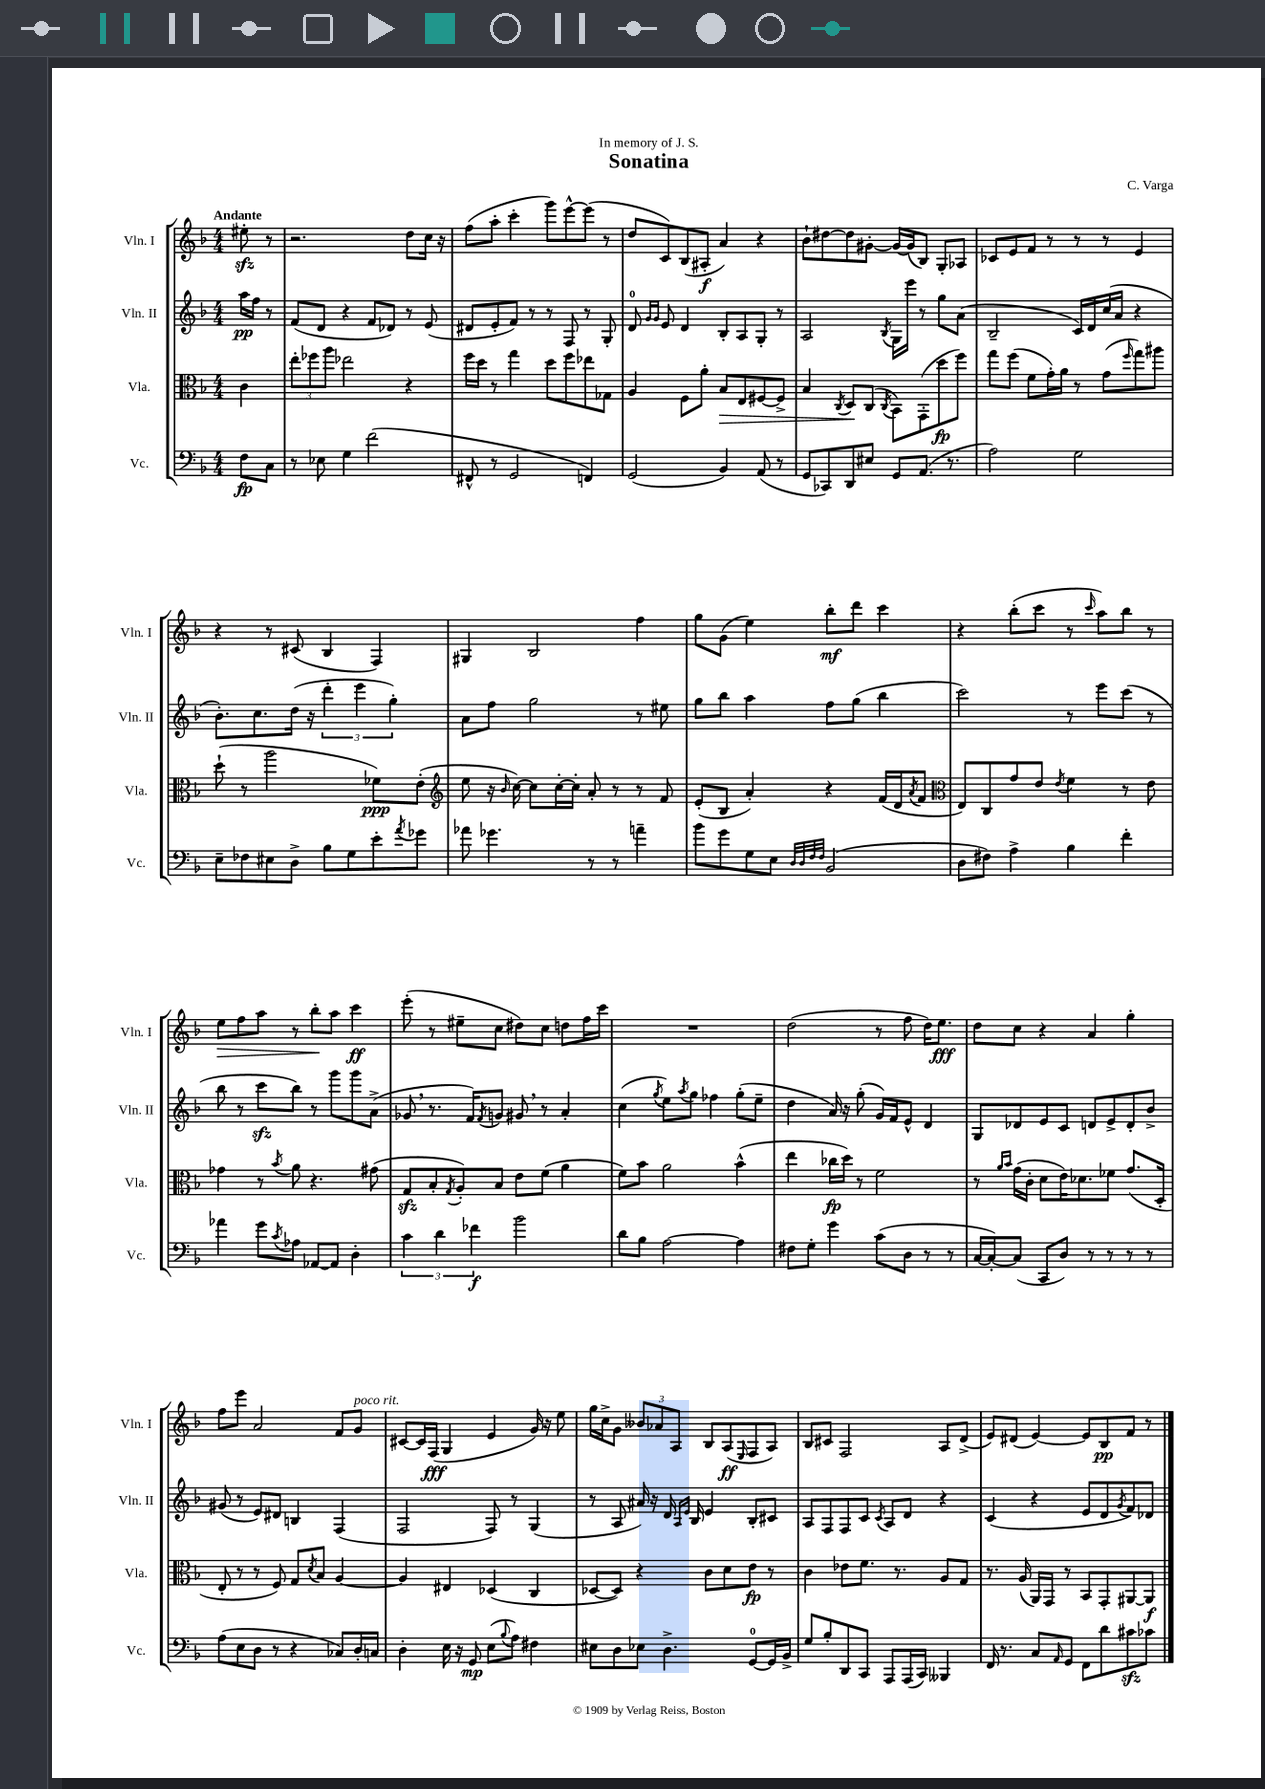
\header { title = "Sonatina" composer = "C. Varga" dedication = "In memory of J. S." }
<<
\new StaffGroup <<
\new Staff = "s0" \with { instrumentName = "Vln. I" shortInstrumentName = "Vln. I" } {
    \clef treble \key f \major \numericTimeSignature \time 4/4 \partial 4 \tempo "Andante"
    eis''8-.\sfz r8 |
    r2. d''8 c''16 r16 |
    f''8( a''8-. c'''4-. g'''8) e'''8~-^ e'''8( r8 |
    d''8 c'8) bes8( ais8-.\f a'4) r4 |
    bes'8-! dis''8~ dis''8 gis'8~-. gis'16~ gis'16( bes8) g8-. aes8 |
    ces'8 e'8 f'8 r8 r8 r8 e'4 |
    r4 r8 cis'8( bes4 f4) |
    gis4 bes2 f''4 |
    g''8 g'8( e''4) bes''8-.\mf d'''8 c'''4 |
    r4 bes''8-.( c'''8 r8 \grace { c'''16 } a''8) bes''8 r8 |
    e''8\> f''8 a''8 r8 bes''8-.\! a''8 c'''4\ff |
    e'''8-.( r8 eis''8-- c''8 dis''8) c''8 d''8 f''16 c'''16 |
    R1 |
    d''2( r8 f''8 d''16) e''8.\fff |
    d''8 c''8 r4 a'4 g''4-. |
    f''8 e'''8 a'2 f'8 g'8^\markup { \italic "poco rit." } |
    cis'8~ cis'16 f16\fff( g4 e'4 g'16) r16 e''8 |
    g''16 c''16-> g'8 \tuplet 3/2 { beses'8 aes'8 a8 } bes8 a8\ff( \grace { e16 } f8 a8) |
    bes8 cis'8 f2 a8 d'8->( |
    e'8) dis'8( e'4~) e'8 bes8\pp f'8 r8 \bar "|." |
}
\new Staff = "s1" \with { instrumentName = "Vln. II" shortInstrumentName = "Vln. II" } {
    \clef treble \key f \major \numericTimeSignature \time 4/4 \partial 4
    a''16\pp f''16 r8 |
    f'8( d'8 r4 f'8 des'8) r8 e'8( |
    dis'8 e'8-. f'8) r8 r8 f8 r8 g8-. |
    d'8-0 \grace { g'16 g'16 } e'8 d'4 bes8-. a8 g8-. r8 |
    a2 \acciaccatura { bes8 } g16 e'''16 r8 g''8 a'8( |
    bes2-- c'16) d'16 c''16( a'16 r4 |
    bes'8.-.) c''8. d''16( r16 \tuplet 3/2 { d'''4-. e'''4 g''4-.) } |
    a'8 f''8 g''2 r8 eis''8 |
    g''8 bes''8 a''4 f''8 g''8( bes''4 |
    c'''2) r8 e'''8 c'''8( r8 |
    bes''8 r8 c'''8\sfz bes''8) r8 g'''8 g'''8 a'8->( |
    ges'8 \breathe r8. f'16) \acciaccatura { f'8 } g'8 gis'8 \breathe r8 a'4-. |
    c''4( \acciaccatura { g''8 } e''8) \acciaccatura { a''8 } g''8 fes''4 g''8-.( e''8-- |
    d''4 a'16) r16 g''8-.( g'16) f'16 e'8-^ d'4 |
    g8 des'8 e'8 c'8 d'8 e'8-> d'8-. bes'8-> |
    gis'8( r8 e'8) dis'8 b4 f4( |
    f2 f8) r8 g4( |
    r8 a8 ais'16) r16 d'16 \grace { a16 e'16 } bes16 e'4 bes8-. cis'8 |
    a8 f8 f8 c'8 \acciaccatura { c'8 } a8 d'8 r4 |
    c'4( r4 e'8 d'8 \acciaccatura { g'8 } f'8) des'8 \bar "|." |
}
\new Staff = "s2" \with { instrumentName = "Vla." shortInstrumentName = "Vla." } {
    \clef alto \key f \major \numericTimeSignature \time 4/4 \partial 4
    c'4 |
    \tuplet 3/2 { e''8-. fes''8 a''8 } ees''2 r4 |
    f''16 d''16 r8 g''4 d''8 f''8 ees''8 ges8 |
    a4 f8 a'8-. bes8\> e8 fis8~ fis8-> |
    bes4 \acciaccatura { c8 } d8\! c8( \acciaccatura { c8 } bes,8) g,8-.( d''8\fp f''8) |
    g''8 f''8( f'8 g'16-.) a'16 r8 g'8( \grace { f''16 } g''8) ais''8 |
    d''8-!( r8 a''2 fes'8\ppp) e'8-.( |
    \clef treble e''8 r16 \grace { bes'16 } c''16~) c''8 c''16~-. c''16-. a'8-. r8 r8 f'8 |
    e'8-.( bes8 a'4-.) r4 f'16( d'16 \acciaccatura { a'8 } f'8 |
    \clef alto e8) c8 g'8 e'8 \acciaccatura { e'8 } f'4 r8 e'8 |
    ges'4 r8 \acciaccatura { bes'8 } a'8 r4. gis'8( |
    g8\sfz bes8-. \acciaccatura { g8 } a8-.) bes8 e'8 f'8( a'4 |
    f'8) bes'8 a'2 bes'4-^( |
    e''4 ces''16\fp d''16) r8 f'2 |
    r8 \grace { a'16 bes'16 } g'16( c'16-. d'8 e'16) des'8. fes'8 g'8.( d16-. |
    e8-. r8 r8 f8) g8 \acciaccatura { d'8 } bes8 a4~ |
    a4 eis4 des4( c4 |
    des8~ des8) r4 c'8 d'8 e'8\fp r8 |
    c'4 ees'8 f'8. r8. a8 g8 |
    r8. a16( a,16) g,16 r8 bes,8 g,8-. ais,8~ ais,8\f \bar "|." |
}
\new Staff = "s3" \with { instrumentName = "Vc." shortInstrumentName = "Vc." } {
    \clef bass \key f \major \numericTimeSignature \time 4/4 \partial 4
    f8\fp c8 |
    r8 ees8 g4 f'2( |
    fis,8-^ r8 g,2 f,4) |
    g,2( bes,4) a,8( r8 |
    g,8 ces,8) d,8 eis8 g,8 a,8.( r8. |
    a2) g2 |
    e8-- fes8 eis8 d8-> bes8 g8 e'8-. \acciaccatura { a'8 } ges'8 |
    aes'8 ges'4. r8 r8 a'4-- |
    bes'8 g'8 g8 e8 \grace { d32 d32 f32 f32 } bes,2( |
    d8 fis8) a4-> bes4 f'4-. |
    aes'4 g'8 \acciaccatura { c'8 } aes8 aes,8~ aes,8 d4-. |
    \tuplet 3/2 { c'4 d'4 fes'4\f } bes'2 |
    d'8 bes8 a2~ a4 |
    fis8 g8-. g'4 c'8( d8 r8 r8 |
    c16~ c16~-.) c8( c,8 d8) r8 r8 r8 r8 |
    a8( e8 d8 r8 r4 ces8) d16-. c16 |
    d4-. e16 r16 g,8\mp e8( \appoggiatura { bes8 } a8) fis4 |
    eis8 d8 ees8 d4.-> g,8-0~ g,16 bes,16-> |
    g8 bes8-. d,8 c,8 a,,8 a,,16( c,16) beses,,4 |
    f,16 r8. c8 \grace { a,16 } g,8 f,8 d'8 cis'8\sfz ces'8 \bar "|." |
}
>>
>>
\layout { \context { \Score \remove "Bar_number_engraver" } }
